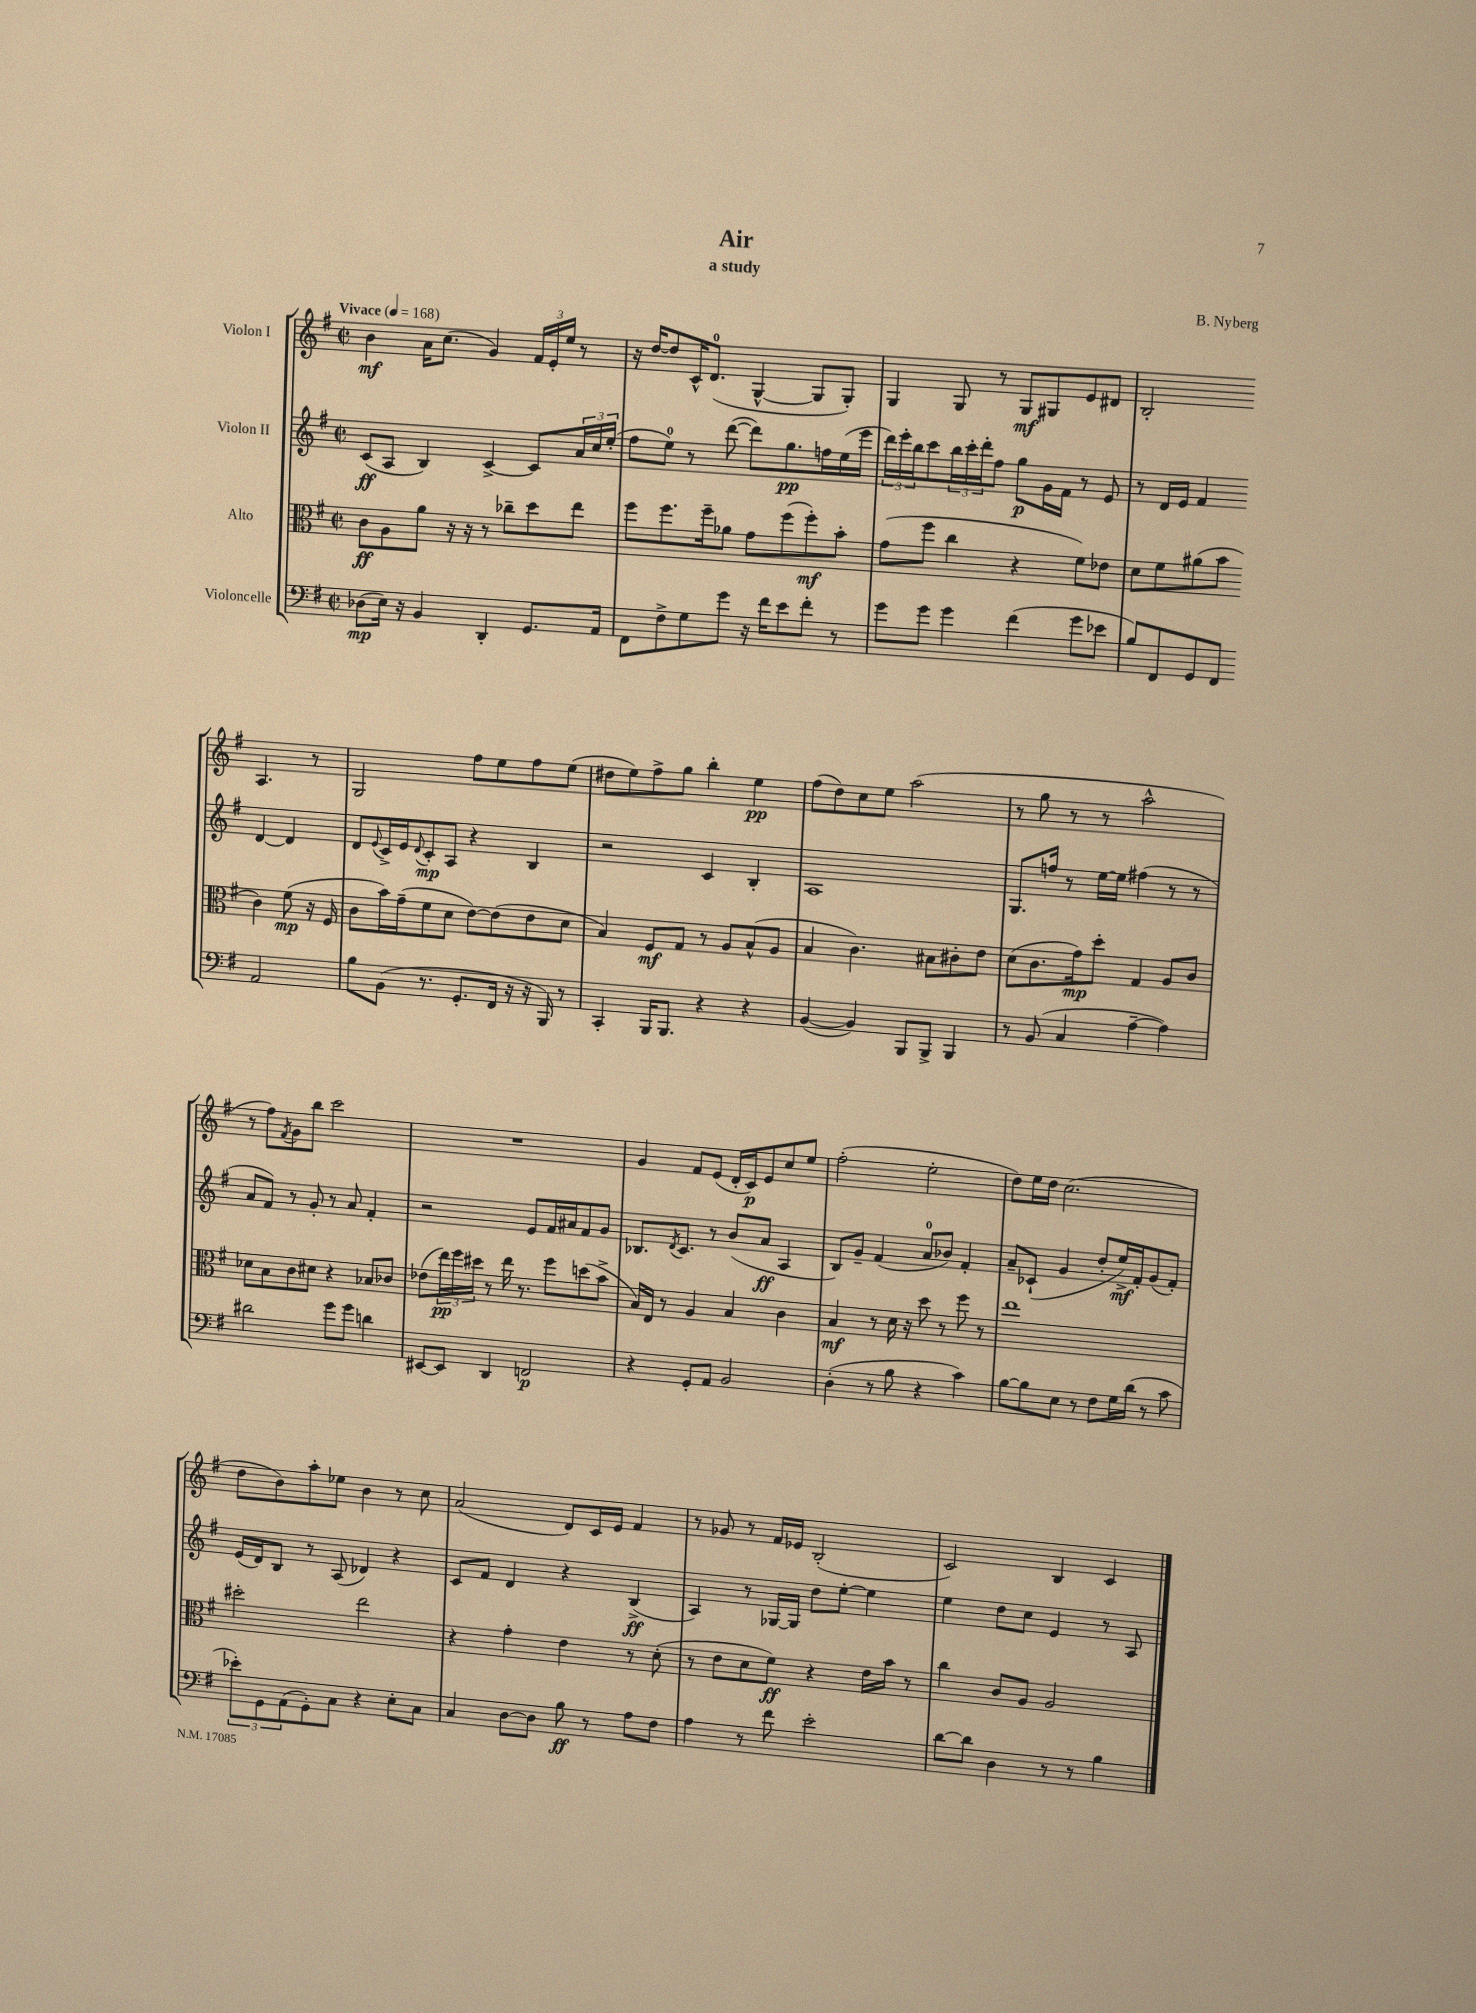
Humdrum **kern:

**kern	**kern	**kern	**kern
*staff4	*staff3	*staff2	*staff1
*clefF4	*clefC3	*clefG2	*clefG2
*k[f#]	*k[f#]	*k[f#]	*k[f#]
*M2/2	*M2/2	*M2/2	*M2/2
*met(c|)	*met(c|)	*met(c|)	*met(c|)
*MM168	*MM168	*MM168	*MM168
(8D-	8c	(8c	4b
16E)	8A	8A	.
16r	.	.	.
4BB	8a	4B)	16a
.	.	.	(8.cc
.	16r	.	.
.	16r	.	.
4DD'	8r	[4c^	4g)
.	8cc-~	.	.
8.GG	8dd	8c]	24f#
.	.	.	24e'
.	.	.	24ee
.	8ee	24a	8r
.	.	24cc	.
16AA	.	.	.
.	.	(24ee'	.
=	=	=	=
8FF#	8ff#	8ff#	16r
.	.	.	[16dd
8F#^	8.ff#	8ee)	8dd]
8G	.	8r	16c^^
.	16ff#~	.	(8.d
8g	8a-	([8ddd	.
16r	8g	8ddd])	[4G^^
16f#	.	.	.
8e	(8ff#	8.gg	.
8f#'	8ff#')	.	8G]
.	.	16ff	.
8r	8b'	(16ee	8G')
.	.	16eee	.
=	=	=	=
8g	(8g	24ddd)	4G
.	.	24eee'	.
.	.	24bb	.
8g	8ff#	8ccc	.
4g	4cc	24bb	8G
.	.	24ccc'	.
.	.	24ddd'	.
.	.	8ff#	8r
(4f#	4r	8gg	8G
.	.	16g	8G#
.	.	16f#	.
8g	8f#)	8r	8e
8e-	8e-	8e	8d#
=	=	=	=
8B)	8d	8r	2B'
8FF#	8f#	16d	.
.	.	16e	.
8GG	(8a#	4f#	.
8FF#	8b	.	.
2AA	4c)	[4d	4.A
.	(8f#	4d]	.
.	16r	.	8r
.	16F#	.	.
=	=	=	=
8B	8c	8d	2G
.	.	8qqe	.
(8BB	16b)	16c^	.
.	(16g~	16e	.
.	.	8qqd	.
8.r	8f#	8c'	.
.	8d	8A	.
8.GG'	.	.	.
.	[8e)	4r	8ff#
16FF#	(8e]	.	8ee
16r	.	.	.
16r	8e	4B	8ff#
16BBB)	.	.	.
8r	8d	.	(8ee
=	=	=	=
4CC'	4B)	2r	8dd#
.	.	.	8ee)
16BBB	8F#	.	8ff#^
8.BBB	.	.	.
.	8G	.	8gg
4r	8r	4c	4bb'
.	8A	.	.
4r	(8B^^	4B'	4ee
.	8A	.	.
=	=	=	=
([4BB	4B	1A	(8ff#
.	.	.	8dd)
4BB])	4.c)	.	8cc
.	.	.	8ee
8BBB	.	.	(2aa
8BBB^	8B#	.	.
4BBB	8c#'	.	.
.	8e	.	.
=	=	=	=
8r	(8d	8.G	8r
(8BB	8.c	.	8gg
.	.	16ff	.
4C	.	8r	8r
.	16g)	.	.
.	8dd'	[16ee	8r
.	.	16ee]	.
[4A~	4G	(4ff#	2aa^^
4A])	8A	8r	.
.	8c	8r	.
=	=	=	=
2d#	8d-	8a	8r
.	8B	8f#)	8ff#)
.	.	.	8qf#
.	8c	8r	8g
.	8d#	8g'	8bb
8g	4r	8r	2ccc
8g	.	8a	.
4d	8B-	4f#'	.
.	8c-	.	.
=	=	=	=
[8EE#	(8e-	2r	1r
8EE#]	24ee)	.	.
.	24ff#	.	.
.	24dd#	.	.
4DD	8r	.	.
.	16ee	.	.
.	8.r	.	.
2FF	.	8e	.
.	8ff#	16f#	.
.	.	16a#	.
.	(8dd	8f#	.
.	8b^	8g	.
=	=	=	=
4r	16B)	8.B-	4g
.	16E	.	.
.	8r	.	.
.	.	8qd	.
.	.	8.c	.
8GG'	4A	.	8f#
8AA	.	8r	(8e
2BB	4B	(8b	16d'
.	.	.	16c)
.	.	8a	8e
.	4c	4A	8cc
.	.	.	8ee
=	=	=	=
(4D'	4B	8B)	(2ff#'
.	.	8g~	.
8r	8r	(4f#	.
8B	16d	.	.
.	16r	.	.
4r	8dd	8a	2ee'
.	8r	8b-)	.
4c)	8ff#	4f#'	.
.	8r	.	.
=	=	=	=
[8B	1ee	8a~	8dd)
8B]	.	(8c-`	16ee
.	.	.	16dd
8E	.	4g	(2.cc
8r	.	.	.
8F#	.	8dd'	.
16G	.	16ee^)	.
(16d	.	16f#'	.
8r	.	(8g	.
8c	.	8f#')	.
=	=	=	=
12e-')	2dd#'	(16e	8dd
.	.	16d)	.
12GG	.	.	.
.	.	8B	8b)
(12AA	.	.	.
8GG')	.	8r	8aa'
8C	.	(8A	8ee-
4r	2ee	4d-)	4b
8E'	.	4r	8r
8C	.	.	8cc
=	=	=	=
4C	4r	8c	(2a
.	.	8f#	.
[8D	4g'	4d	.
8D]	.	.	.
8B	4e	4r	8d)
8r	.	.	16c
.	.	.	16e
8A	8r	(4B^	4f#
8F#	(8d'	.	.
=	=	=	=
4A	8r	4A)	8r
.	8e	.	8g-
8r	8d	8r	8r
8f#	8f#)	[16G-	16f#
.	.	16G-]	16e-
2e'	4r	8dd	(2B'
.	.	[8ee'	.
.	16e	4ee]	.
.	16b	.	.
.	8r	.	.
=	=	=	=
[8d	4cc	4ee	2c)
8d]	.	.	.
4D	8c	8dd	.
.	8A	8cc	.
8r	2A	4e	4B
8r	.	.	.
4B	.	8r	4c
.	.	8A	.
==	==	==	==
*-	*-	*-	*-
